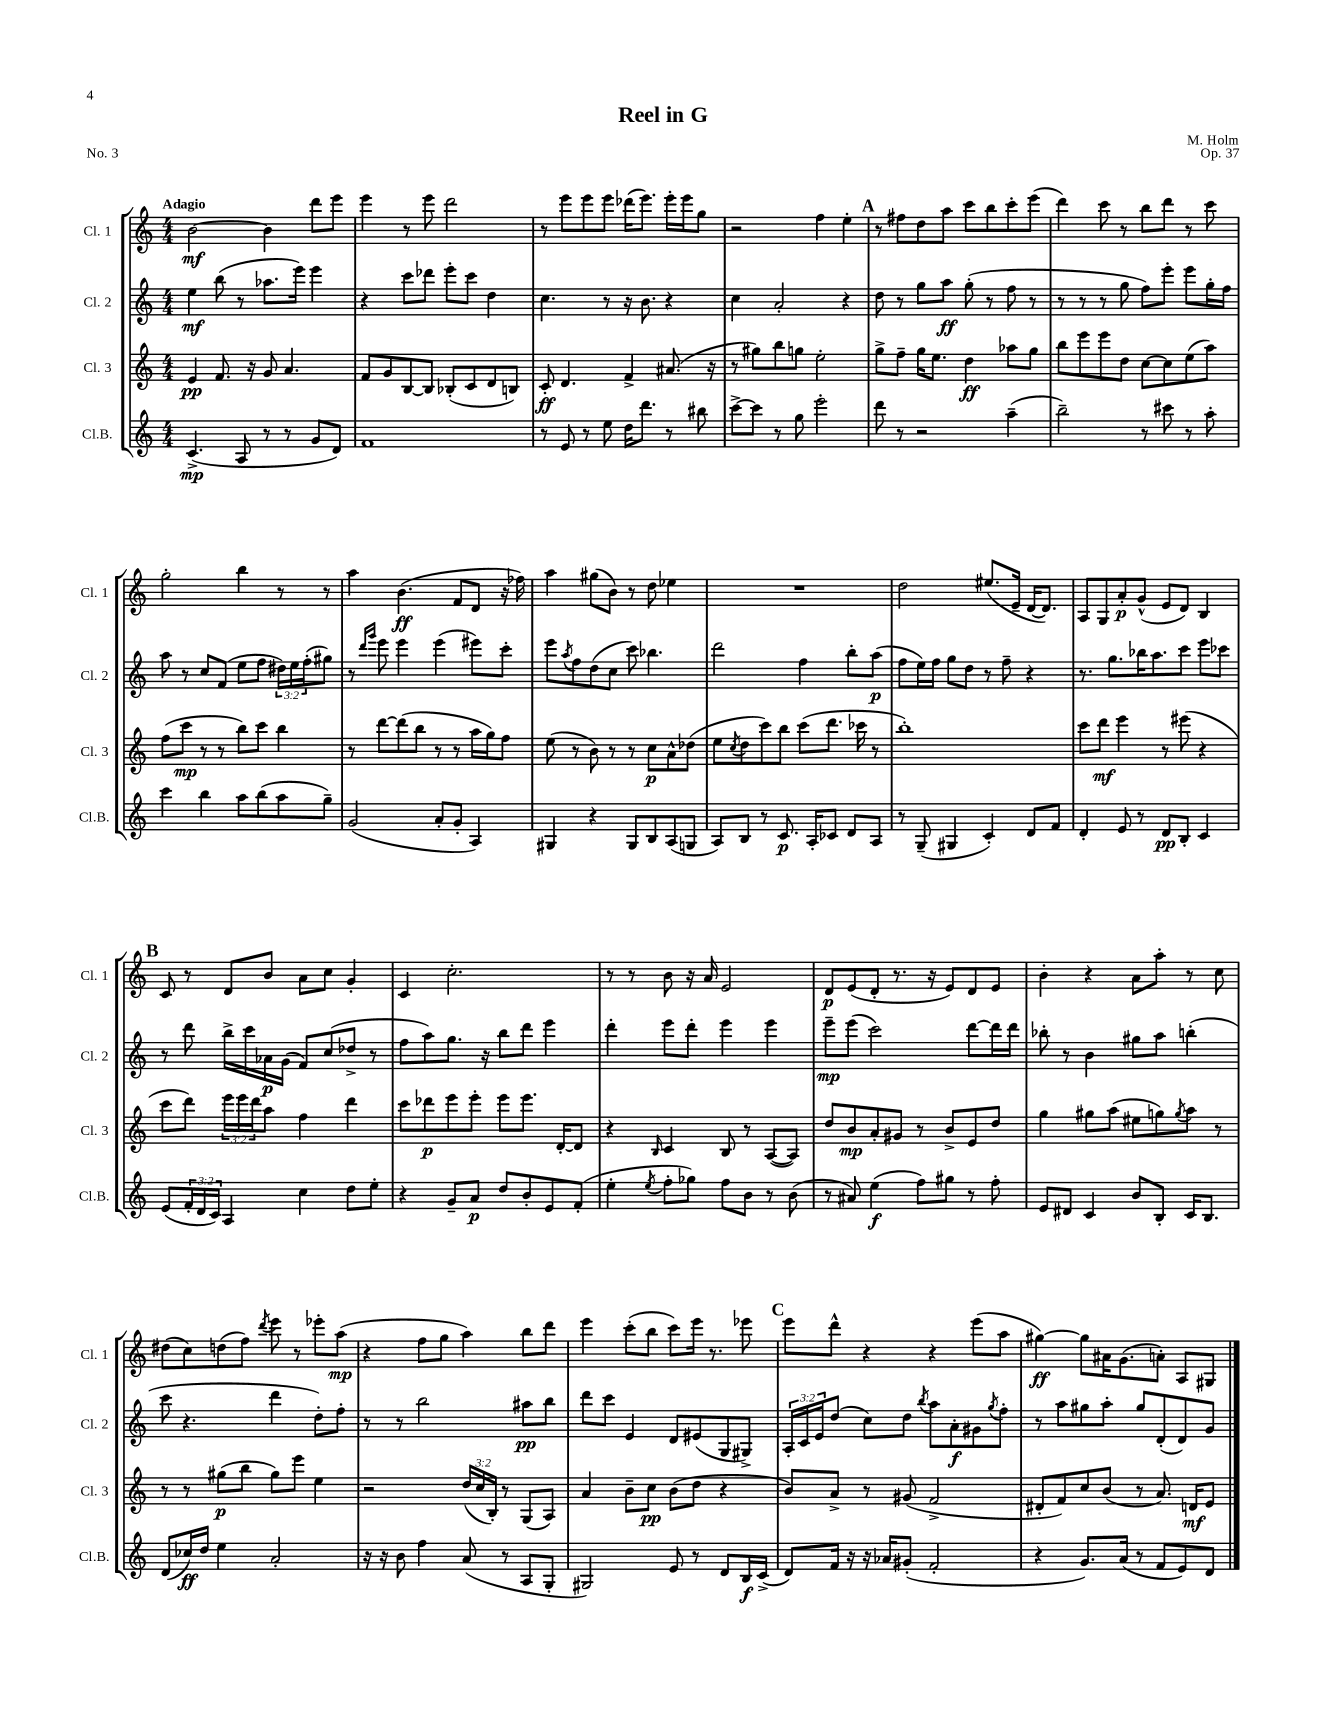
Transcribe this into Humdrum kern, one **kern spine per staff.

**kern	**dynam	**kern	**dynam	**kern	**dynam	**kern	**dynam
*part4	*part4	*part3	*part3	*part2	*part2	*part1	*part1
*staff4	*staff4	*staff3	*staff3	*staff2	*staff2	*staff1	*staff1
*I"Cl.B.	*	*I"Cl. 3	*	*I"Cl. 2	*	*I"Cl. 1	*
*I'Cl.B.	*	*I'Cl. 3	*	*I'Cl. 2	*	*I'Cl. 1	*
*clefG2	*	*clefG2	*	*clefG2	*	*clefG2	*
*k[]	*	*k[]	*	*k[]	*	*k[]	*
*M4/4	*	*M4/4	*	*M4/4	*	*M4/4	*
=1	=1	=1	=1	=1	=1	=1	=1
!	!	!	!	!	!	!LO:TX:a:B:t=Adagio	!
(4.c^/	mp	4e/	pp	4ee\	mf	[2b\	mf
.	.	8.f/	.	(8bb\	.	.	.
8A/	.	.	.	8r	.	.	.
.	.	16r	.	.	.	.	.
8r	.	8g/	.	8.aa-X\L	.	4b\]	.
8r	.	4.a/	.	.	.	.	.
.	.	.	.	16eee\Jk)	.	.	.
8g/L	.	.	.	4eee\	.	8ddd\L	.
8d/J)	.	.	.	.	.	8eee\J	.
=2	=2	=2	=2	=2	=2	=2	=2
1f	.	8f/L	.	4r	.	4eee\	.
.	.	8g/	.	.	.	.	.
.	.	[8B/	.	8ccc\L	.	8r	.
.	.	8B/J]	.	8ddd-X\J	.	8eee\	.
.	.	(8B-X'/L	.	8eee'\L	.	2ddd\	.
.	.	8c/	.	8ccc\J	.	.	.
.	.	8d/	.	4dd\	.	.	.
.	.	8Bn/J)	.	.	.	.	.
=3	=3	=3	=3	=3	=3	=3	=3
8r	.	8c'/	ff	4.cc\	.	8r	.
8e/	.	4.d/	.	.	.	8eee\L	.
8r	.	.	.	.	.	8eee\	.
8ee\	.	.	.	8r	.	8eee\J	.
16dd\KL	.	4f^/	.	16r	.	(16ddd-X\KL	.
8.ddd\J	.	.	.	8.b\	.	8.eee\J)	.
8r	.	(8.a#X/	.	4r	.	16eee'\LL	.
.	.	.	.	.	.	16eee\J	.
8bb#X\	.	.	.	.	.	8gg\J	.
.	.	16r	.	.	.	.	.
=4	=4	=4	=4	=4	=4	=4	=4
[8ccc^\L	.	8r	.	4cc\	.	2r	.
8ccc\J]	.	8gg#X\L)	.	.	.	.	.
8r	.	8bb\	.	2a'/	.	.	.
8gg\	.	8ggn\J	.	.	.	.	.
2eee'\	.	2ee'\	.	.	.	4ff\	.
.	.	.	.	4r	.	4ee'\	.
!!LO:REH:place=s1:t=A
=5	=5	=5	=5	=5	=5	=5	=5
8ddd\	.	8gg^\L	.	8dd\	.	8r	.
8r	.	8ff~\J	.	8r	.	8ff#X\L	.
2r	.	16gg\KL	.	8gg\L	.	8dd\	.
.	.	8.ee\J	.	.	.	.	.
.	.	.	.	8aa\J	ff	8aa\J	.
.	.	4dd\	ff	(8gg'\	.	8ccc\L	.
.	.	.	.	8r	.	8bb\	.
(4aa~\	.	8aa-X\L	.	8ff\	.	8ccc'\	.
.	.	8gg\J	.	8r	.	(8eee\J	.
=6	=6	=6	=6	=6	=6	=6	=6
2bb~\)	.	8bb\L	.	8r	.	4ddd\)	.
.	.	8eee\	.	8r	.	.	.
.	.	8eee\	.	8r	.	8ccc\	.
.	.	8dd\J	.	8gg\	.	8r	.
8r	.	[8cc\L	.	8ff\L)	.	8bb\L	.
8ccc#X\	.	8cc\]	.	8eee'\J	.	8ddd\J	.
8r	.	(8ee\	.	8eee\L	.	8r	.
8aa'\	.	8aa\J)	.	16gg'\L	.	8ccc\	.
.	.	.	.	16ff\JJ	.	.	.
!!LO:LB:g=z
=7	=7	=7	=7	=7	=7	=7	=7
4ccc\	.	(8ff\L	.	8aa\	.	2gg'\	.
.	.	8ccc\J	mp	8r	.	.	.
4bb\	.	8r	.	8cc/L	.	.	.
.	.	8r	.	(8f/J	.	.	.
8aa\L	.	8bb\L)	.	8ee\L	.	4bb\	.
(8bb\	.	8ccc\J	.	8ff\J	.	.	.
8aa\	.	4bb\	.	24dd#X\LL)	.	8r	.
.	.	.	.	24ee\	.	.	.
.	.	.	.	(24ff'\J	.	.	.
8gg~\J)	.	.	.	8gg#X\J)	.	8r	.
=8	=8	=8	=8	=8	=8	=8	=8
(2g/	.	8r	.	8r	.	4aa\	.
.	.	.	.	16qqddd/LL	.	.	.
.	.	.	.	16qqggg/JJ	.	.	.
.	.	[8ddd\L	.	8eee\	.	.	.
.	.	(8ddd\]	.	4eee\	.	(4.b\	ff
.	.	8bb\J	.	.	.	.	.
8a'/L	.	8r	.	(4eee\	.	.	.
8g'/J	.	8r	.	.	.	8f/L	.
4A/)	.	16aa\LL	.	8eee#X\L)	.	8d/J	.
.	.	16gg\J)	.	.	.	.	.
.	.	8ff\J	.	8ccc'\J	.	16r	.
.	.	.	.	.	.	16ff-X\)	.
=9	=9	=9	=9	=9	=9	=9	=9
4G#X/	.	(8ee\	.	8eee\L	.	4aa\	.
.	.	.	.	8qaa/	.	.	.
.	.	8r	.	8ff\	.	.	.
4r	.	8b\)	.	(8dd\	.	(8gg#X\L	.
.	.	8r	.	8cc\J	.	8b\J)	.
8G#/L	.	8r	.	8ccc\)	.	8r	.
8B/	.	8cc\L	p	4.bb-X\	.	8dd\	.
(8A/	.	8a^^\	.	.	.	4ee-X\	.
8Gn/J	.	(8dd-X\J	.	.	.	.	.
=10	=10	=10	=10	=10	=10	=10	=10
8A/L)	.	8ee\L	.	2ddd\	.	1r	.
.	.	8qcc/	.	.	.	.	.
8B/J	.	8dd\	.	.	.	.	.
8r	.	8ccc\)	.	.	.	.	.
8.c/	p	8bb\J	.	.	.	.	.
.	.	(8ccc\L	.	4ff\	.	.	.
16A'/KL	.	.	.	.	.	.	.
8c-X/J	.	8.ddd\J	.	.	.	.	.
8d/L	.	.	.	8bb'\L	.	.	.
.	.	16ccc-X\	.	.	.	.	.
8A/J	.	8r	.	(8aa\J	p	.	.
=11	=11	=11	=11	=11	=11	=11	=11
8r	.	1bb')	.	8ff\L	.	2dd\	.
(8G~/	.	.	.	16ee\L)	.	.	.
.	.	.	.	16ff\JJ	.	.	.
4G#X/	.	.	.	8gg\L	.	.	.
.	.	.	.	8dd\J	.	.	.
4c'/)	.	.	.	8r	.	(8.ee#X/L	.
.	.	.	.	8ff~\	.	.	.
.	.	.	.	.	.	16e~/Jk	.
8d/L	.	.	.	4r	.	[16d/KL	.
.	.	.	.	.	.	8.d/J])	.
8f/J	.	.	.	.	.	.	.
=12	=12	=12	=12	=12	=12	=12	=12
4d'/	.	8ccc\L	.	8.r	.	8A/L	.
.	.	8ddd\J	mf	.	.	8G/	.
.	.	.	.	8.gg\L	.	.	.
8e/	.	4eee\	.	.	.	8a'/	p
8r	.	.	.	16bb-X\K	.	(8g^^/J	.
.	.	.	.	8.aa\	.	.	.
8d/L	pp	8r	.	.	.	8e/L	.
8B'/J	.	(8eee#X\	.	8ccc\J	.	8d/J)	.
4c/	.	4r	.	8eee\L	.	4B/	.
.	.	.	.	8ccc-X\J	.	.	.
!!LO:LB:g=z
!!LO:REH:place=s1:t=B
=13	=13	=13	=13	=13	=13	=13	=13
(8e/L	.	8ccc\L	.	8r	.	8c/	.
24f'/L	.	8ddd\J)	.	8ddd\	.	8r	.
24d/	.	.	.	.	.	.	.
24c/JJ)	.	.	.	.	.	.	.
4A/	.	24eee\LL	.	16bb^\LL	.	8d/L	.
.	.	24eee\	.	.	.	.	.
.	.	.	.	16ccc\	.	.	.
.	.	24ddd\J	.	.	.	.	.
.	.	8aa\J	.	16a-X\	p	8b/J	.
.	.	.	.	(16g\JJ	.	.	.
4cc\	.	4ff\	.	8f/L)	.	8a\L	.
.	.	.	.	(8cc/	.	8cc\J	.
8dd\L	.	4ddd\	.	8dd-X^/J	.	4g'/	.
8ee'\J	.	.	.	8r	.	.	.
=14	=14	=14	=14	=14	=14	=14	=14
4r	.	8ccc\L	.	8ff\L	.	4c/	.
.	.	8ddd-X\	p	8aa\)	.	.	.
8g~/L	.	8eee\	.	8.gg\J	.	2.cc'\	.
8a/J	p	8eee'\J	.	.	.	.	.
.	.	.	.	16r	.	.	.
8dd/L	.	8eee\L	.	8bb\L	.	.	.
8b'/	.	8.eee\J	.	8ddd\J	.	.	.
8e/	.	.	.	4eee\	.	.	.
.	.	[16d'/KL	.	.	.	.	.
(8f'/J	.	8d/J]	.	.	.	.	.
=15	=15	=15	=15	=15	=15	=15	=15
4ee'\	.	4r	.	4ddd'\	.	8r	.
.	.	.	.	.	.	8r	.
8qee/	.	16qqB/	.	.	.	.	.
8ff'\L	.	4c/	.	8eee\L	.	8b\	.
8gg-X\J)	.	.	.	8ddd'\J	.	16r	.
.	.	.	.	.	.	16a/	.
8ff\L	.	8B/	.	4eee\	.	2e/	.
8b\J	.	8r	.	.	.	.	.
8r	.	([8A/L	.	4eee\	.	.	.
(8b\	.	8A/J])	.	.	.	.	.
=16	=16	=16	=16	=16	=16	=16	=16
8r	.	8dd/L	.	8eee~\L	mp	8d/L	p
8a#X/)	.	8b/	mp	(8eee\J	.	(8e/	.
(4ee\	f	8a'/	.	2ccc\)	.	8d'/J	.
.	.	8g#X/J	.	.	.	8.r	.
8ff\L)	.	8r	.	.	.	.	.
.	.	.	.	.	.	16r	.
8gg#X\J	.	8b^/L	.	.	.	8e/L)	.
8r	.	8e/	.	[8ddd\L	.	8d/	.
8ff'\	.	8dd/J	.	16ddd\L]	.	8e/J	.
.	.	.	.	16ddd\JJ	.	.	.
=17	=17	=17	=17	=17	=17	=17	=17
8e/L	.	4gg\	.	8bb-X'\	.	4b'\	.
8d#X/J	.	.	.	8r	.	.	.
4c/	.	8gg#X\L	.	4b\	.	4r	.
.	.	(8aa\J	.	.	.	.	.
8b/L	.	8ee#X\L	.	8gg#X\L	.	8a\L	.
8B'/J	.	8ggn\)	.	8aa\J	.	8aa'\J	.
.	.	8qgg/	.	.	.	.	.
16c/KL	.	8aa\J	.	(4bbn'\	.	8r	.
8.B/J	.	.	.	.	.	.	.
.	.	8r	.	.	.	8cc\	.
!!LO:LB:g=z
=18	=18	=18	=18	=18	=18	=18	=18
(8d/L	.	8r	.	8ccc\	.	(8dd#X\L	.
16cc-X/L)	ff	8r	.	4.r	.	8cc\)	.
16dd/JJ	.	.	.	.	.	.	.
4ee\	.	(8gg#X\L	p	.	.	(8ddn\	.
.	.	8bb\J	.	.	.	8ff\J)	.
.	.	.	.	.	.	8qddd/	.
2a'/	.	8gg#\L)	.	4ddd\	.	8eee\	.
.	.	8eee\J	.	.	.	8r	.
.	.	4ee\	.	8dd'\L)	.	8eee-X'\L	.
.	.	.	.	8ff'\J	.	(8aa\J	mp
=19	=19	=19	=19	=19	=19	=19	=19
16r	.	2r	.	8r	.	4r	.
16r	.	.	.	.	.	.	.
8b\	.	.	.	8r	.	.	.
4ff\	.	.	.	2bb\	.	8ff\L	.
.	.	.	.	.	.	8gg\J	.
(8a/	.	(24dd/LL	.	.	.	4aa\)	.
.	.	24cc/	.	.	.	.	.
.	.	24B'/JJ)	.	.	.	.	.
8r	.	8r	.	.	.	.	.
8A/L	.	(8G/L	.	8aa#X\L	pp	8bb\L	.
8G'/J	.	8A/J)	.	8bb\J	.	8ddd\J	.
=20	=20	=20	=20	=20	=20	=20	=20
2G#X/)	.	4a/	.	8ddd\L	.	4eee\	.
.	.	.	.	8ccc\J	.	.	.
.	.	8b~\L	.	4e/	.	(8ccc'\L	.
.	.	8cc\J	pp	.	.	8bb\J	.
8e/	.	(8b\L	.	8d/L	.	8ccc\L)	.
8r	.	8dd\J	.	(8e#X/	.	16eee\Jk	.
.	.	.	.	.	.	8.r	.
8d/L	.	4r	.	8G/	.	.	.
16B/L	f	.	.	8G#X^/J)	.	8eee-X\	.
(16c^/JJ	.	.	.	.	.	.	.
!!LO:REH:place=s1:t=C
=21	=21	=21	=21	=21	=21	=21	=21
8d/L)	.	8b/L)	.	24A'/LL	.	8eee\L	.
.	.	.	.	24c/	.	.	.
.	.	.	.	24e/J	.	.	.
16f/Jk	.	8a^/J	.	(8dd/J	.	8ddd^^\J	.
16r	.	.	.	.	.	.	.
16r	.	8r	.	8cc\L)	.	4r	.
16a-X/KL	.	.	.	.	.	.	.
(8g#X'/J	.	(8g#X/	.	8dd\J	.	.	.
.	.	.	.	8qbb/	.	.	.
2f'/	.	2f^/	.	8aa\L	.	4r	.
.	.	.	.	8a'\	f	.	.
.	.	.	.	8g#X\	.	(8eee\L	.
.	.	.	.	8qgg/	.	.	.
.	.	.	.	8ff'\J	.	8aa\J	.
=22	=22	=22	=22	=22	=22	=22	=22
4r	.	8d#X'/L	.	8r	.	[4gg#X\)	ff
.	.	8f/)	.	8aa\L	.	.	.
8.g/L)	.	8cc/	.	8gg#X\	.	8gg#\L]	.
.	.	(8b/J	.	8aa'\J	.	16a#X\K	.
(16a/Jk	.	.	.	.	.	(8.g\	.
8r	.	8r	.	8gg#/L	.	.	.
8f/L	.	8.a/)	.	(8d'/	.	8an'\J)	.
8e/)	.	.	.	8d/)	.	8A/L	.
.	.	16dn/KL	mf	.	.	.	.
8d/J	.	8e/J	.	8g/J	.	8G#X/J	.
==	==	==	==	==	==	==	==
*-	*-	*-	*-	*-	*-	*-	*-
